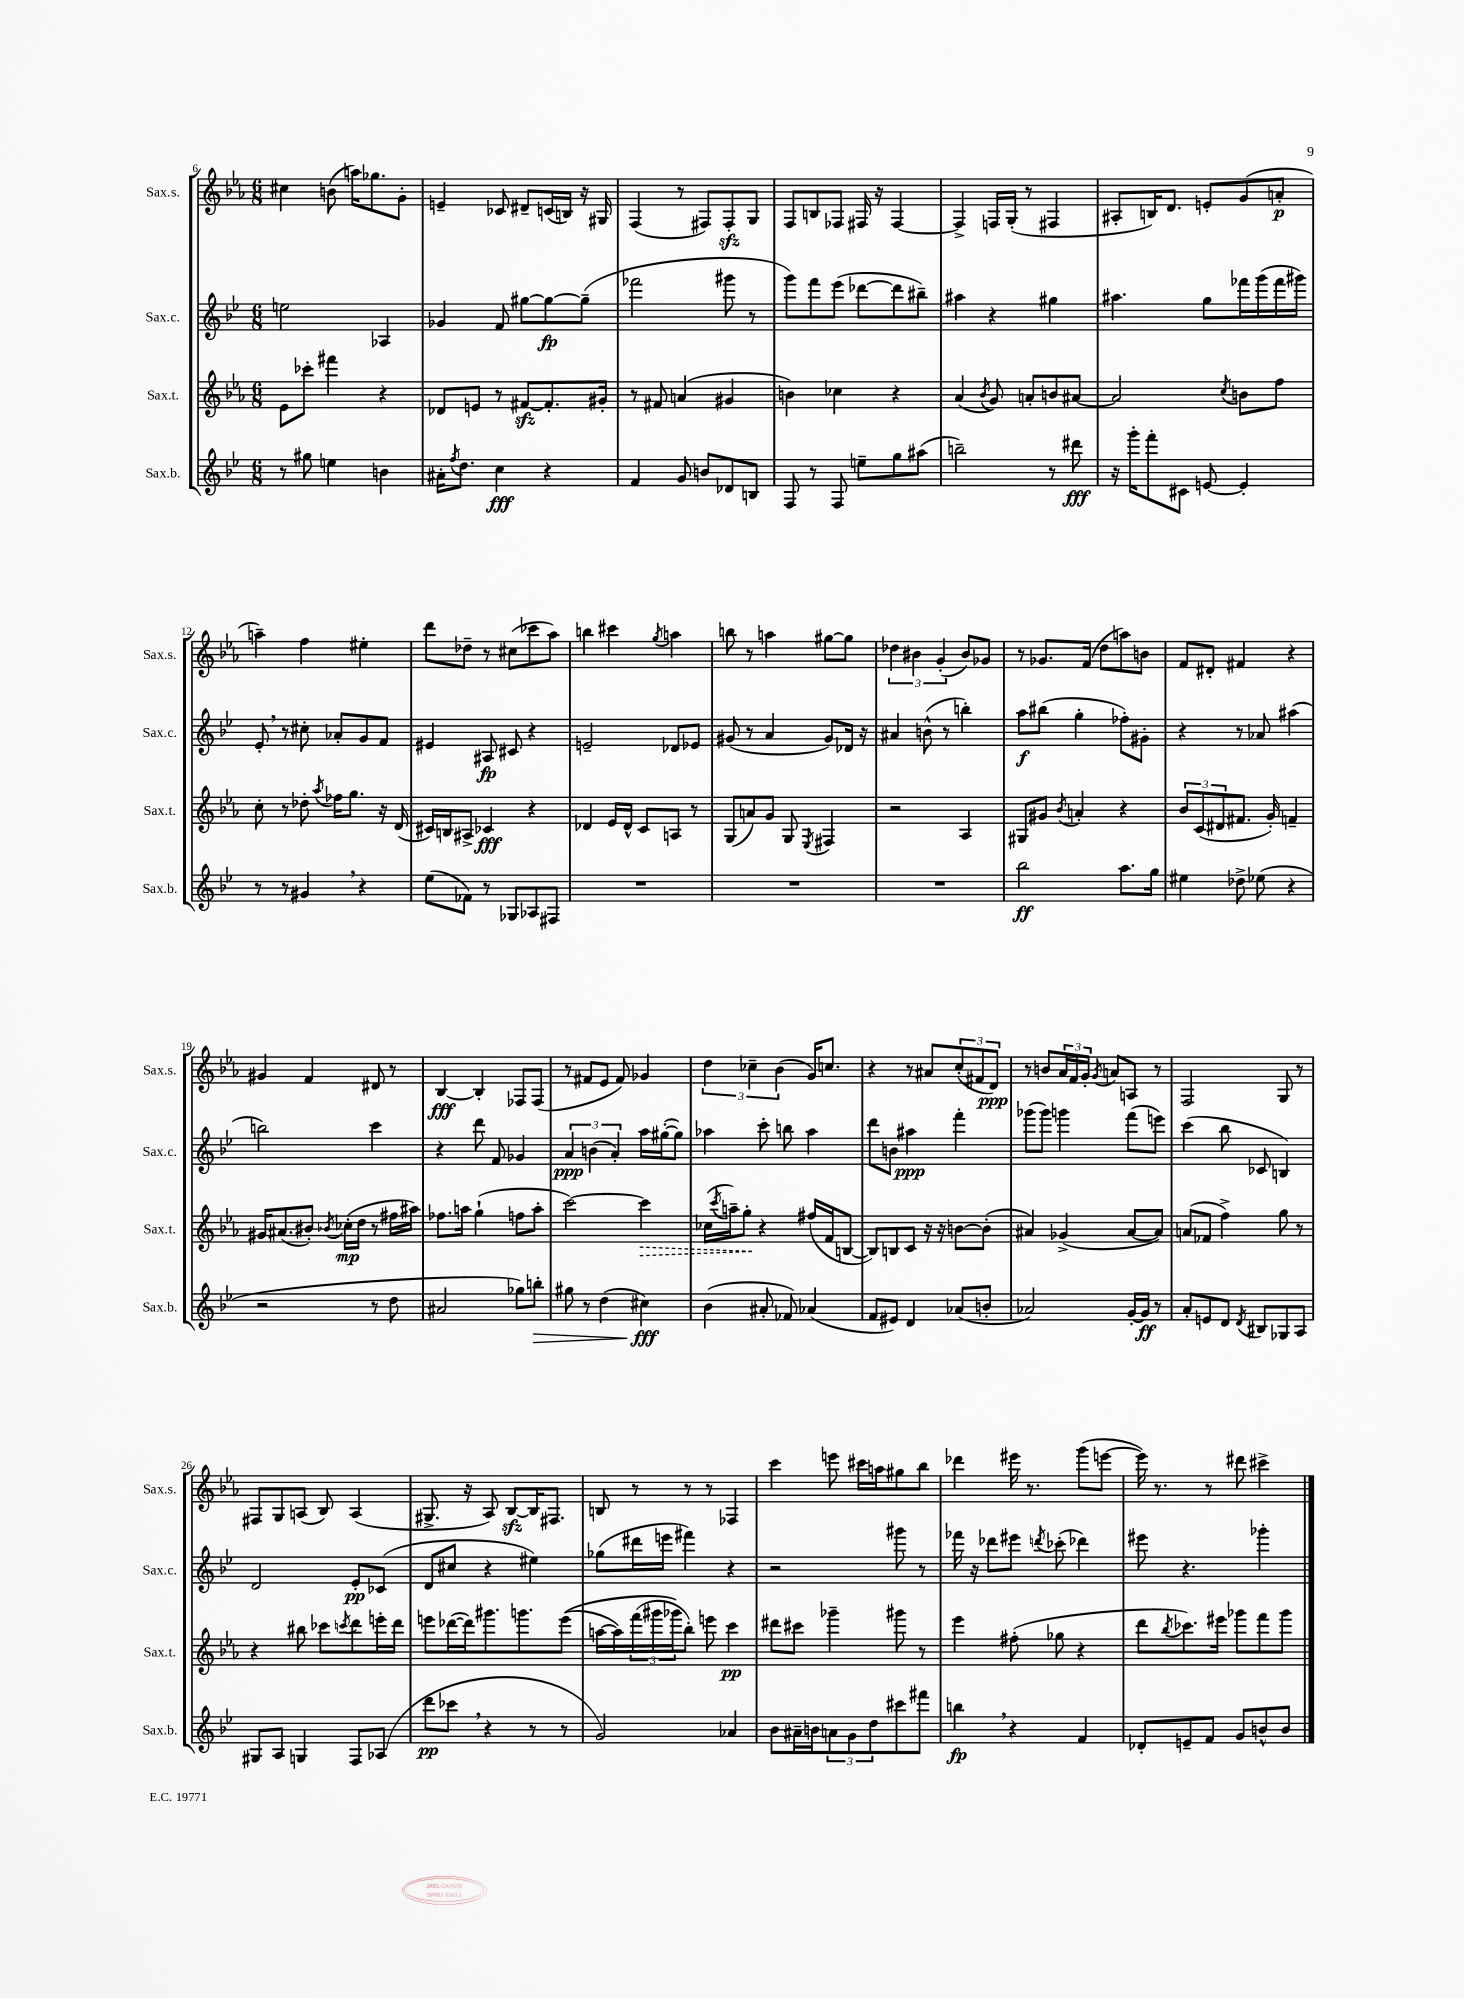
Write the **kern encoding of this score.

**kern	**dynam	**kern	**dynam	**kern	**dynam	**kern	**dynam
*part4	*part4	*part3	*part3	*part2	*part2	*part1	*part1
*staff4	*staff4	*staff3	*staff3	*staff2	*staff2	*staff1	*staff1
*I"Sax.b.	*	*I"Sax.t.	*	*I"Sax.c.	*	*I"Sax.s.	*
*I'Sax.b.	*	*I'Sax.t.	*	*I'Sax.c.	*	*I'Sax.s.	*
*clefG2	*	*clefG2	*	*clefG2	*	*clefG2	*
*k[b-e-]	*	*k[b-e-a-]	*	*k[b-e-]	*	*k[b-e-a-]	*
*M6/8	*	*M6/8	*	*M6/8	*	*M6/8	*
=6	=6	=6	=6	=6	=6	=6	=6
8r	.	8e-\L	.	2een\	.	4cc#X\	.
8gg#X\	.	8ccc-X'\J	.	.	.	.	.
4een\	.	4fff#X\	.	.	.	(8bn\	.
.	.	.	.	.	.	16aan\KL)	.
.	.	.	.	.	.	8.gg-X\	.
4bn\	.	4r	.	4A-X/	.	.	.
.	.	.	.	.	.	8g'\J	.
=7	=7	=7	=7	=7	=7	=7	=7
16a#X'\KL	.	8d-X/L	.	4g-X/	.	4en~/	.
8qff/	.	.	.	.	.	.	.
8.dd\J	.	.	.	.	.	.	.
.	.	8en/J	.	.	.	.	.
4cc\	fff	8r	.	8f/	.	8c-X/	.
.	.	[8f#Xzz/L	.	[8gg#X\L	.	8d#X~/L	.
4r	.	8.f#'/]	.	8gg#\_	fp	(16cn/L	.
.	.	.	.	.	.	16Bn/JJ)	.
.	.	.	.	(8gg#~\J]	.	16r	.
.	.	16g#X'/Jk	.	.	.	16G#X/	.
=8	=8	=8	=8	=8	=8	=8	=8
4f/	.	8r	.	2fff-X\	.	(4F/	.
.	.	8f#X/	.	.	.	.	.
8g/	.	(4an/	.	.	.	8r	.
8bn/L	.	.	.	.	.	8F#X/L)	.
8d-X/	.	4g#X/	.	8ggg#X\	.	8F#zz'/	.
8Bn/J	.	.	.	8r	.	8G/J	.
=9	=9	=9	=9	=9	=9	=9	=9
8F/	.	4bn\)	.	8ggg\L)	.	8F/L	.
8r	.	.	.	8fff\	.	8Bn/	.
8F/	.	4cc-X\	.	(8eee-\J	.	8F-X/J	.
8een~\L	.	.	.	[8ddd-X\L	.	16F#X/	.
.	.	.	.	.	.	16r	.
8gg\	.	4r	.	8ddd-\]	.	[4F#/	.
(8aa#X\J	.	.	.	8bb#X~\J)	.	.	.
=10	=10	=10	=10	=10	=10	=10	=10
2bbn~\)	.	(4a-/	.	4aa#X\	.	4F#^/]	.
.	.	8qb-/	.	.	.	.	.
.	.	8g/)	.	4r	.	16Fn/LL	.
.	.	.	.	.	.	(16G'/JJ	.
.	.	8an'/L	.	.	.	8r	.
8r	.	8bn/	.	4gg#X\	.	4F#X/	.
8ddd#X\	fff	[8a#X/J	.	.	.	.	.
=11	=11	=11	=11	=11	=11	=11	=11
16r	.	2a#/]	.	4.aa#X\	.	8A#X'/L	.
16ggg'\KL	.	.	.	.	.	.	.
8fff'\	.	.	.	.	.	16Bn/K)	.
.	.	.	.	.	.	8.d/J	.
8c#X\J	.	.	.	.	.	.	.
[8en/	.	.	.	8gg\L	.	8en'/L	.
.	.	8qcc/	.	.	.	.	.
4e'/]	.	8bn\L	.	16fff-X\L	.	(8g/	.
.	.	.	.	(16ggg\	.	.	.
.	.	8ff\J	.	16fff-\	.	8an'/J	p
.	.	.	.	16ggg#X\JJ)	.	.	.
!!LO:LB:g=z
=12	=12	=12	=12	=12	=12	=12	=12
8r	.	8cc'\	.	8e-',/	.	4aan~\)	.
8r	.	8r	.	8r	.	.	.
4g#X,/	.	8dd-X'\	.	8cc#X'\	.	4ff\	.
.	.	8qaa-/	.	.	.	.	.
.	.	16ff-X\KL	.	8a-X'/L	.	.	.
.	.	8.gg\J	.	.	.	.	.
4r	.	.	.	8g/	.	4ee#X'\	.
.	.	16r	.	8f/J	.	.	.
.	.	(16d/	.	.	.	.	.
=13	=13	=13	=13	=13	=13	=13	=13
(8ee-\L	.	16c#X/LL)	.	4e#X/	.	8ddd\L	.
.	.	16Bn/J	.	.	.	.	.
8f-X\J)	.	8A#X^/J	.	.	.	8dd-X~\J	.
8r	.	4c-X/	fff	8A#X/	fp	8r	.
8G-X/L	.	.	.	8c#X/	.	(8cc#X\L	.
8A-X/	.	4r	.	4r	.	8ccc-X\	.
8F#X/J	.	.	.	.	.	8aa-\J)	.
=14	=14	=14	=14	=14	=14	=14	=14
2.r	.	4d-X/	.	2en~/	.	4bbn\	.
.	.	16e-/LL	.	.	.	4ccc#X\	.
.	.	16d-^^/JJ	.	.	.	.	.
.	.	8c/L	.	.	.	.	.
.	.	.	.	.	.	8qgg/	.
.	.	8An/J	.	8d-X/L	.	4aan\	.
.	.	8r	.	8e-X/J	.	.	.
=15	=15	=15	=15	=15	=15	=15	=15
2.r	.	(8G/L	.	(8g#X/	.	8bbn\	.
.	.	8an/)	.	8r	.	8r	.
.	.	8g/J	.	4a/	.	4aan\	.
.	.	8G/	.	.	.	.	.
.	.	8qE-/	.	.	.	.	.
.	.	4F#X/	.	8g#/L)	.	[8gg#X\L	.
.	.	.	.	16d-X/Jk	.	8gg#\J]	.
.	.	.	.	16r	.	.	.
=16	=16	=16	=16	=16	=16	=16	=16
2.r	.	2r	.	4a#X/	.	6dd-X\	.
.	.	.	.	.	.	6b#X\	.
.	.	.	.	(8bn^^\	.	.	.
.	.	.	.	.	.	(6g'/	.
.	.	.	.	8r	.	.	.
.	.	4A-/	.	4bbn'\)	.	8b#/L)	.
.	.	.	.	.	.	8g-X/J	.
=17	=17	=17	=17	=17	=17	=17	=17
2bb-\	ff	8G#X/L	.	8aa\L	f	8r	.
.	.	8g#X/J	.	(8bb#X\J	.	8.g-X/L	.
.	.	8qb-/	.	.	.	.	.
.	.	4an'/	.	4gg'\	.	.	.
.	.	.	.	.	.	(16f/Jk	.
.	.	.	.	.	.	8dd\L	.
8.aa\L	.	4r	.	8ff-X'\L)	.	8aan\)	.
.	.	.	.	8g#X'\J	.	8bn\J	.
16gg\Jk	.	.	.	.	.	.	.
=18	=18	=18	=18	=18	=18	=18	=18
4ee#X\	.	12b-/L	.	4r	.	8f/L	.
.	.	(12c/	.	.	.	.	.
.	.	.	.	.	.	8d#X'/J	.
.	.	12d#X/	.	.	.	.	.
8dd-X^\	.	8.f#X/J	.	8r	.	4f#X/	.
(8ee-X\	.	.	.	8a-X/	.	.	.
.	.	16g'/)	.	.	.	.	.
4r	.	4fn~/	.	(4aa#X\	.	4r	.
!!LO:LB:g=z
=19	=19	=19	=19	=19	=19	=19	=19
2r	.	16g#X/KL	.	2bbn\)	.	4g#X/	.
.	.	(8.a#X/	.	.	.	.	.
.	.	8b#X'/J)	.	.	.	4f/	.
.	.	8qb-X/	.	.	.	.	.
.	.	(16cc-X'\LL	mp	.	.	.	.
.	.	16dd\JJ	.	.	.	.	.
8r	.	8r	.	4ccc\	.	8d#X/	.
8dd\	.	16ff#X\LL	.	.	.	8r	.
.	.	16aa#X\JJ)	.	.	.	.	.
=20	=20	=20	=20	=20	=20	=20	=20
2a#X/	.	8.ff-X\L	.	4r	.	[4B-/	fff
.	.	16aan\Jk	.	.	.	.	.
.	.	(4gg`\	.	8ddd\	.	4B-'/]	.
.	.	.	.	8f/	.	.	.
8gg-X\L)	.	8ffn\L	.	4g-X/	.	8F-X/L	.
!	!LO:HP:b	!	!	!	!	!	!
8bbn'\J	>	8aa'\J	.	.	.	(8F-/J	.
=21	=21	=21	=21	=21	=21	=21	=21
8gg#X\	.	[2ccc\)	.	6a/	ppp	8r	.
8r	.	.	.	.	.	8f#X/L	.
.	.	.	.	(6bn\	.	.	.
(4dd\	.	.	.	.	.	8e-/J	.
.	.	.	.	6a'/)	.	.	.
.	.	.	.	.	.	8f#/)	.
!	!	!	!LO:HP:b	!	!	!	!
4cc#X\)	fff	4ccc\]	>	16aa\LL	.	4g-X/	.
.	.	.	.	([16gg#X'\J	.	.	.
.	.	.	.	8gg#\J])	.	.	.
.	]	.	.	.	.	.	.
=22	=22	=22	=22	=22	=22	=22	=22
(4b-\	.	(16cc-X\LL	.	4aa-X\	.	6dd\	.
.	.	8qccc/	.	.	.	.	.
.	.	16aan~\J)	.	.	.	.	.
.	.	8gg'\J	.	.	.	.	.
.	.	.	.	.	.	6cc-X~\	.
8a#X'/	.	4r	]	8ccc'\	.	.	.
.	.	.	.	.	.	(6b-\	.
8f-X/)	.	.	.	8bbn\	.	.	.
(4a-X/	.	(16ff#X/LL	.	4aa-\	.	16g/KL)	.
.	.	16f/J	.	.	.	8.ccn/J	.
.	.	[8Bn/J	.	.	.	.	.
=23	=23	=23	=23	=23	=23	=23	=23
8f/L	.	8B/L])	.	8ddd\L	.	4r	.
8e#X/J)	.	8Bn/	.	8bn\J	.	.	.
4d/	.	8c/J	.	4aa#X\	ppp	8r	.
.	.	16r	.	.	.	8a#X/L	.
.	.	16r	.	.	.	.	.
(8a-X/L	.	[8bn\L	.	4fff'\	.	(12cc'/	.
.	.	.	.	.	.	12f#X/	.
8bn'/J	.	(8b'\J]	.	.	.	.	.
.	.	.	.	.	.	12d/J)	ppp
=24	=24	=24	=24	=24	=24	=24	=24
2a-X/)	.	4a#X/)	.	(8ggg-X\L	.	8r	.
.	.	.	.	8ggg-\J)	.	8bn/L	.
.	.	(4g-X^/	.	4gggn\	.	24a-/L	.
.	.	.	.	.	.	24f/	.
.	.	.	.	.	.	24g'/JJ	.
.	.	.	.	.	.	8qg/	.
.	.	.	.	.	.	8an/L	.
[16g'/LL	.	[8a#/L	.	(8fff\L	.	8An/J	.
16g/JJ]	ff	.	.	.	.	.	.
8r	.	8a#/J])	.	8eeen\J)	.	8r	.
=25	=25	=25	=25	=25	=25	=25	=25
8a'/L	.	(8an/L	.	(4ccc\	.	2F/	.
8en/	.	8f-X/J	.	.	.	.	.
8d/J	.	4ff^\)	.	8bb-\	.	.	.
8qd/	.	.	.	.	.	.	.
8B#X/L	.	.	.	8c-X/	.	.	.
8G-X/	.	8gg\	.	4Bn/)	.	8G/	.
8A/J	.	8r	.	.	.	8r	.
!!LO:LB:g=z
=26	=26	=26	=26	=26	=26	=26	=26
8G#X/L	.	4r	.	2d/	.	8F#X/L	.
8A/J	.	.	.	.	.	8G/	.
4Gn/	.	8bb#X\	.	.	.	(8An/J	.
.	.	8ccc-X\L	.	.	.	8B-/)	.
.	.	8qcccn/	.	.	.	.	.
8F/L	.	8ddd\	.	8e-'/L	pp	(4A/	.
(8A-X/J	.	16eeen'\L	.	(8c-X/J	.	.	.
.	.	16ddd\JJ	.	.	.	.	.
=27	=27	=27	=27	=27	=27	=27	=27
8ddd\L	pp	8eeen\L	.	8d/L	.	8.G#X^/	.
8ccc-X,\J	.	([16ddd-X\L	.	8cc#X/J	.	.	.
.	.	16ddd-\J])	.	.	.	16r	.
4r	.	8.ggg#X\	.	4r	.	8A-/)	.
.	.	.	.	.	.	[8B-zz/L	.
.	.	8.gggn\	.	.	.	.	.
8r	.	.	.	4ee#X\)	.	16B-/K]	.
.	.	.	.	.	.	8.F#X/J	.
8r	.	((8eee\J	.	.	.	.	.
=28	=28	=28	=28	=28	=28	=28	=28
2g/)	.	[16aan\LL	.	(8gg-X\L	.	8Bn/	.
.	.	16aa\])	.	.	.	.	.
.	.	(24fff\	.	16ddd#X\L	.	8r	.
.	.	24ggg#X\	.	.	.	.	.
.	.	.	.	16eeen\JJ	.	.	.
.	.	24ggg-X\J)	.	.	.	.	.
.	.	8bb-'\J)	.	4fff#X\)	.	8r	.
.	.	8eeen\	.	.	.	8r	.
4a-X/	.	4ccc\	pp	4r	.	4F-X/	.
=29	=29	=29	=29	=29	=29	=29	=29
8b-\L	.	8ddd#X\L	.	2r	.	4ccc\	.
16a#X~\L	.	8ccc#X\J	.	.	.	.	.
16bn\J	.	.	.	.	.	.	.
12an\	.	4ggg-X~\	.	.	.	8eeen\	.
12g\	.	.	.	.	.	.	.
.	.	.	.	.	.	16ccc#X\LL	.
12dd\	.	.	.	.	.	.	.
.	.	.	.	.	.	16aan\J	.
8ccc#X\	.	8ggg#X\	.	8ggg#X\	.	8gg#X\	.
8fff#X\J	.	8r	.	8r	.	8bb-\J	.
=30	=30	=30	=30	=30	=30	=30	=30
4bbn,\	fp	4eee-\	.	16fff-X\	.	4ddd-X\	.
.	.	.	.	16r	.	.	.
.	.	.	.	8ddd-X\L	.	.	.
4r	.	(8ff#X'\	.	8eee#X\J	.	16eee#X\	.
.	.	.	.	.	.	8.r	.
.	.	.	.	8qdddn/	.	.	.
.	.	8gg-X\	.	(8ccc-X'\	.	.	.
4f/	.	4r	.	4ddd-X\)	.	(8ggg\L	.
.	.	.	.	.	.	[8eeen\J	.
=31	=31	=31	=31	=31	=31	=31	=31
8d-X'/L	.	8ddd\L	.	8eee#X\	.	16eee\])	.
.	.	.	.	.	.	8.r	.
.	.	8qbb-/	.	.	.	.	.
8en~/	.	8.ccc-X\)	.	4.r	.	.	.
8f/J	.	.	.	.	.	8r	.
.	.	16eee#X\Jk	.	.	.	.	.
8g/L	.	8ggg-X\L	.	.	.	8ddd#X\	.
8bn^^/	.	8fff\	.	4ggg-X'\	.	4ccc#X^\	.
8b/J	.	8ggg-\J	.	.	.	.	.
==	==	==	==	==	==	==	==
*-	*-	*-	*-	*-	*-	*-	*-
